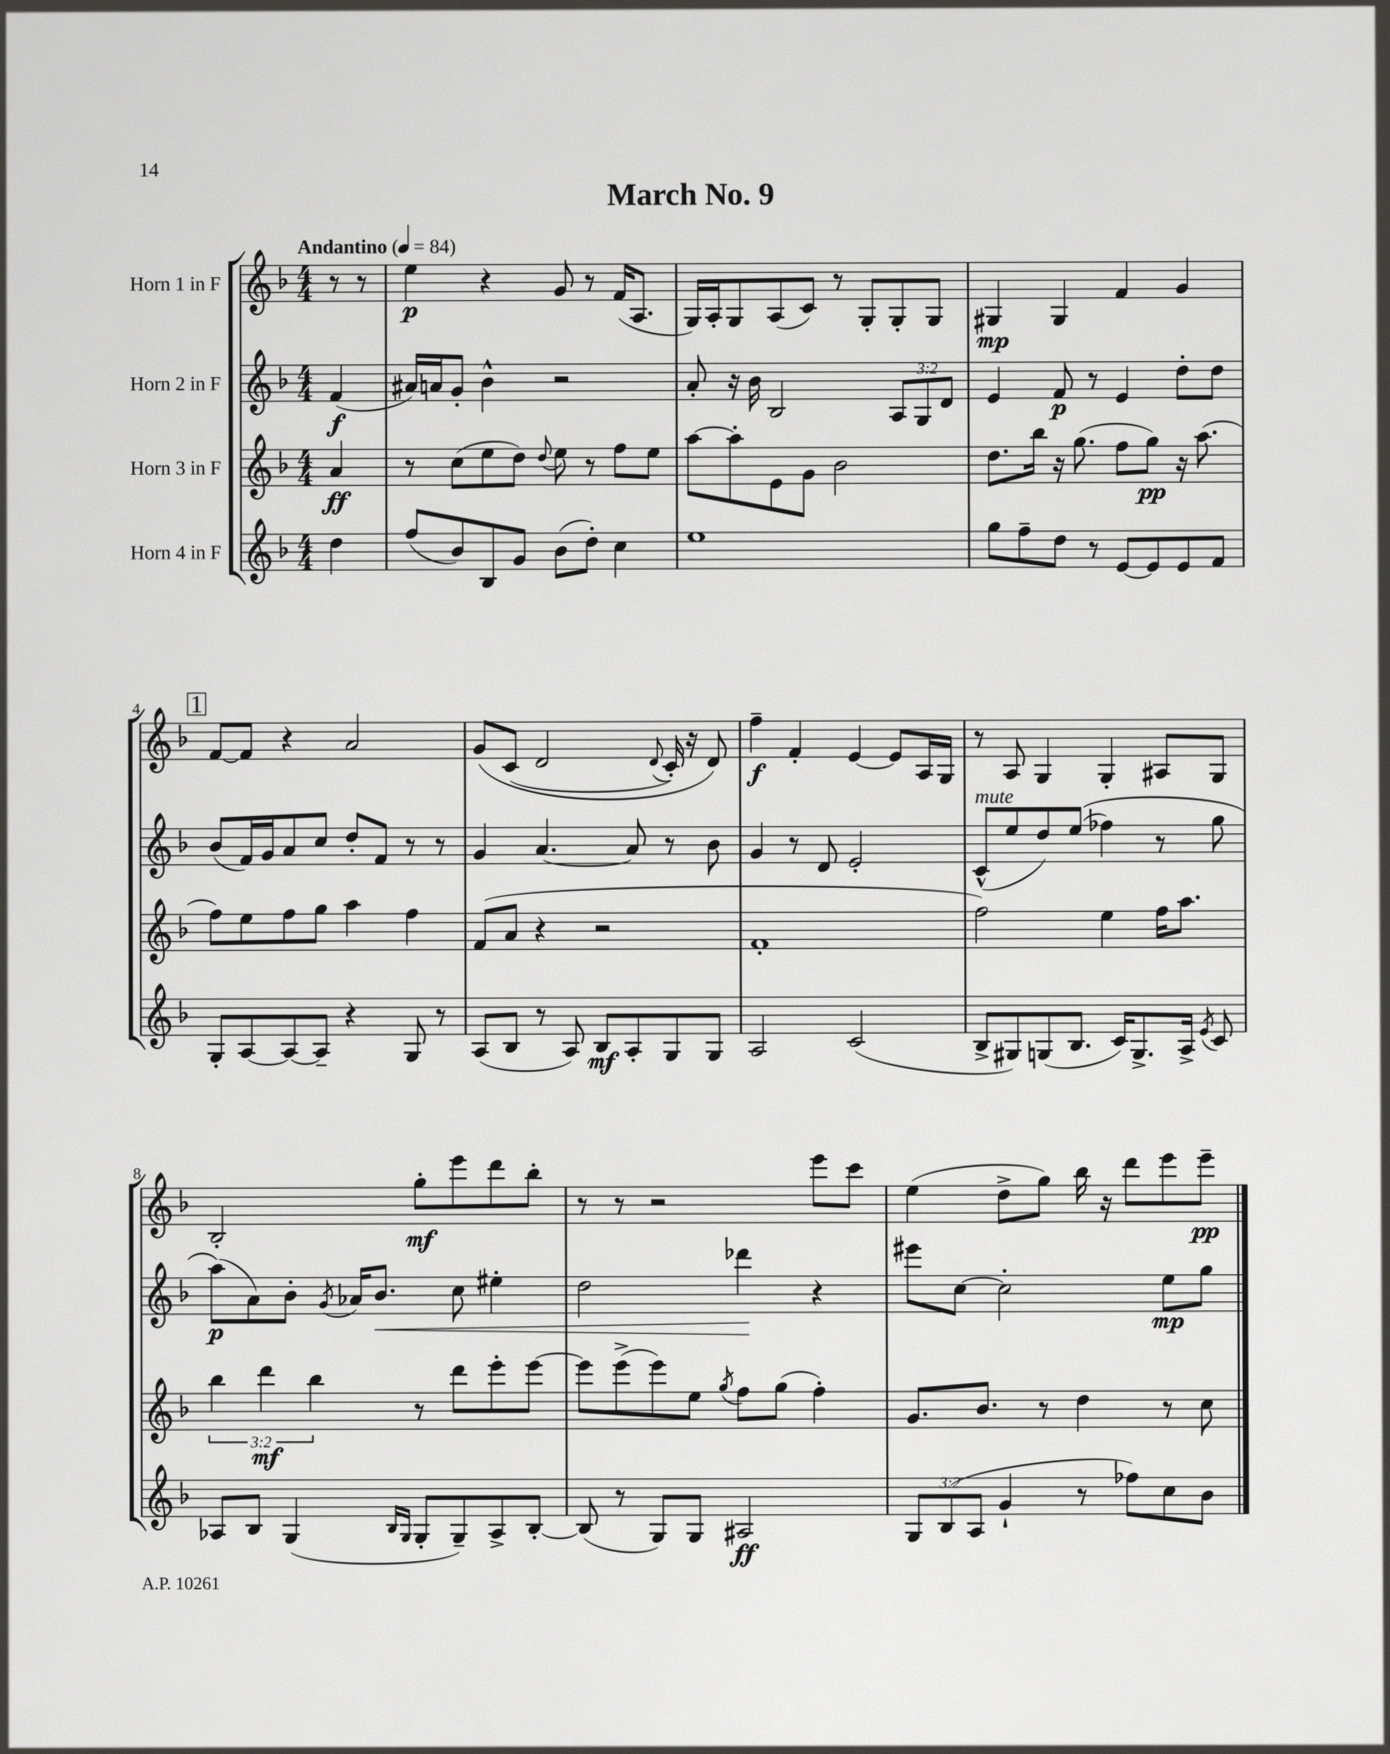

**kern	**kern	**kern	**kern
*staff4	*staff3	*staff2	*staff1
*clefG2	*clefG2	*clefG2	*clefG2
*k[b-]	*k[b-]	*k[b-]	*k[b-]
*M4/4	*M4/4	*M4/4	*M4/4
*MM84	*MM84	*MM84	*MM84
4dd	4a	(4f	8r
.	.	.	8r
=	=	=	=
(8ff	8r	16a#)	4ee
.	.	16a	.
8b-)	(8cc	8g'	.
8B-	8ee	4b-^^	4r
8g	8dd)	.	.
.	8qqdd	.	.
(8b-	8ee	2r	8g
8dd')	8r	.	8r
4cc	8ff	.	(16f
.	.	.	8.A
.	8ee	.	.
=	=	=	=
1ee	[8aa	8a'	16G)
.	.	.	16A'
.	8aa']	16r	8G
.	.	16b-	.
.	8e	2B-	(8A
.	8g	.	8c)
.	2b-	.	8r
.	.	.	8G'
.	.	12A	8G'
.	.	12G	.
.	.	.	8G
.	.	12d	.
=	=	=	=
8gg	8.dd	4e	4G#
8ff~	.	.	.
.	16bb-	.	.
8dd	16r	8f	4G#
.	(8.gg	.	.
8r	.	8r	.
[8e	8ff	4e	4f
8e]	8gg)	.	.
8e	16r	8dd'	4g
.	(8.aa	.	.
8f	.	8dd	.
=	=	=	=
8G'	8ff)	(8b-	[8f
[8A	8ee	16f)	8f]
.	.	16g	.
8A_	8ff	8a	4r
8A~]	8gg	8cc	.
4r	4aa	8dd'	2a
.	.	8f	.
8G	4ff	8r	.
8r	.	8r	.
=	=	=	=
(8A	(8f	4g	&(8g
8B-	8a	.	(8c
8r	4r	[4.a	2d
8A)	.	.	.
8B-	2r	.	.
8A'	.	8a]	.
.	.	.	8qqd
8G	.	8r	16c')
.	.	.	16r
8G	.	8b-	8d&)
=	=	=	=
2A	1f'	4g	4ff~
.	.	8r	4f'
.	.	8d	.
(2c	.	2e'	[4e
.	.	.	8e]
.	.	.	16A
.	.	.	16G
=	=	=	=
8B-^	2ff)	(8c^^	8r
8G#)	.	8ee	8A
(8G	.	8dd)	4G
8.B-	.	&((8ee	.
.	4ee	4ff-)	4G'
16c)	.	.	.
8.G^	.	.	.
.	16ff	8r	8A#
16A^	8.aa	.	.
8qe	.	.	.
8c	.	8gg	8G
=	=	=	=
8A-	6bb-	(8aa&)	2B-'
8B-	.	8a)	.
.	6ddd	.	.
(4G	.	8b-'	.
.	6bb-	.	.
.	.	8qg	.
.	.	16a-	.
.	.	8.b-	.
16qqB-	.	.	.
16qqG	.	.	.
8G'	8r	.	8gg'
8G~)	8ddd	8cc	8eee
8A-^	8eee'	4ee#'	8ddd
[8B-'	[8eee	.	8bb-'
=	=	=	=
(8B-]	8eee]	2dd	8r
8r	(8eee^	.	8r
8G)	8eee)	.	2r
8G	8ee	.	.
.	8qgg	.	.
2A#	8ff	4ddd-	.
.	(8gg	.	.
.	4ff')	4r	8eee
.	.	.	8ccc
=	=	=	=
12G	8.g	8eee#	(4ee
(12B-	.	.	.
.	.	[8cc	.
12A	.	.	.
.	8.b-	.	.
4g`	.	2cc']	8dd^
.	8r	.	8gg)
8r	4dd	.	16bb-
.	.	.	16r
8ff-)	.	.	8ddd
8cc	8r	8ee	8eee
8b-	8cc	8gg	8eee~
==	==	==	==
*-	*-	*-	*-
